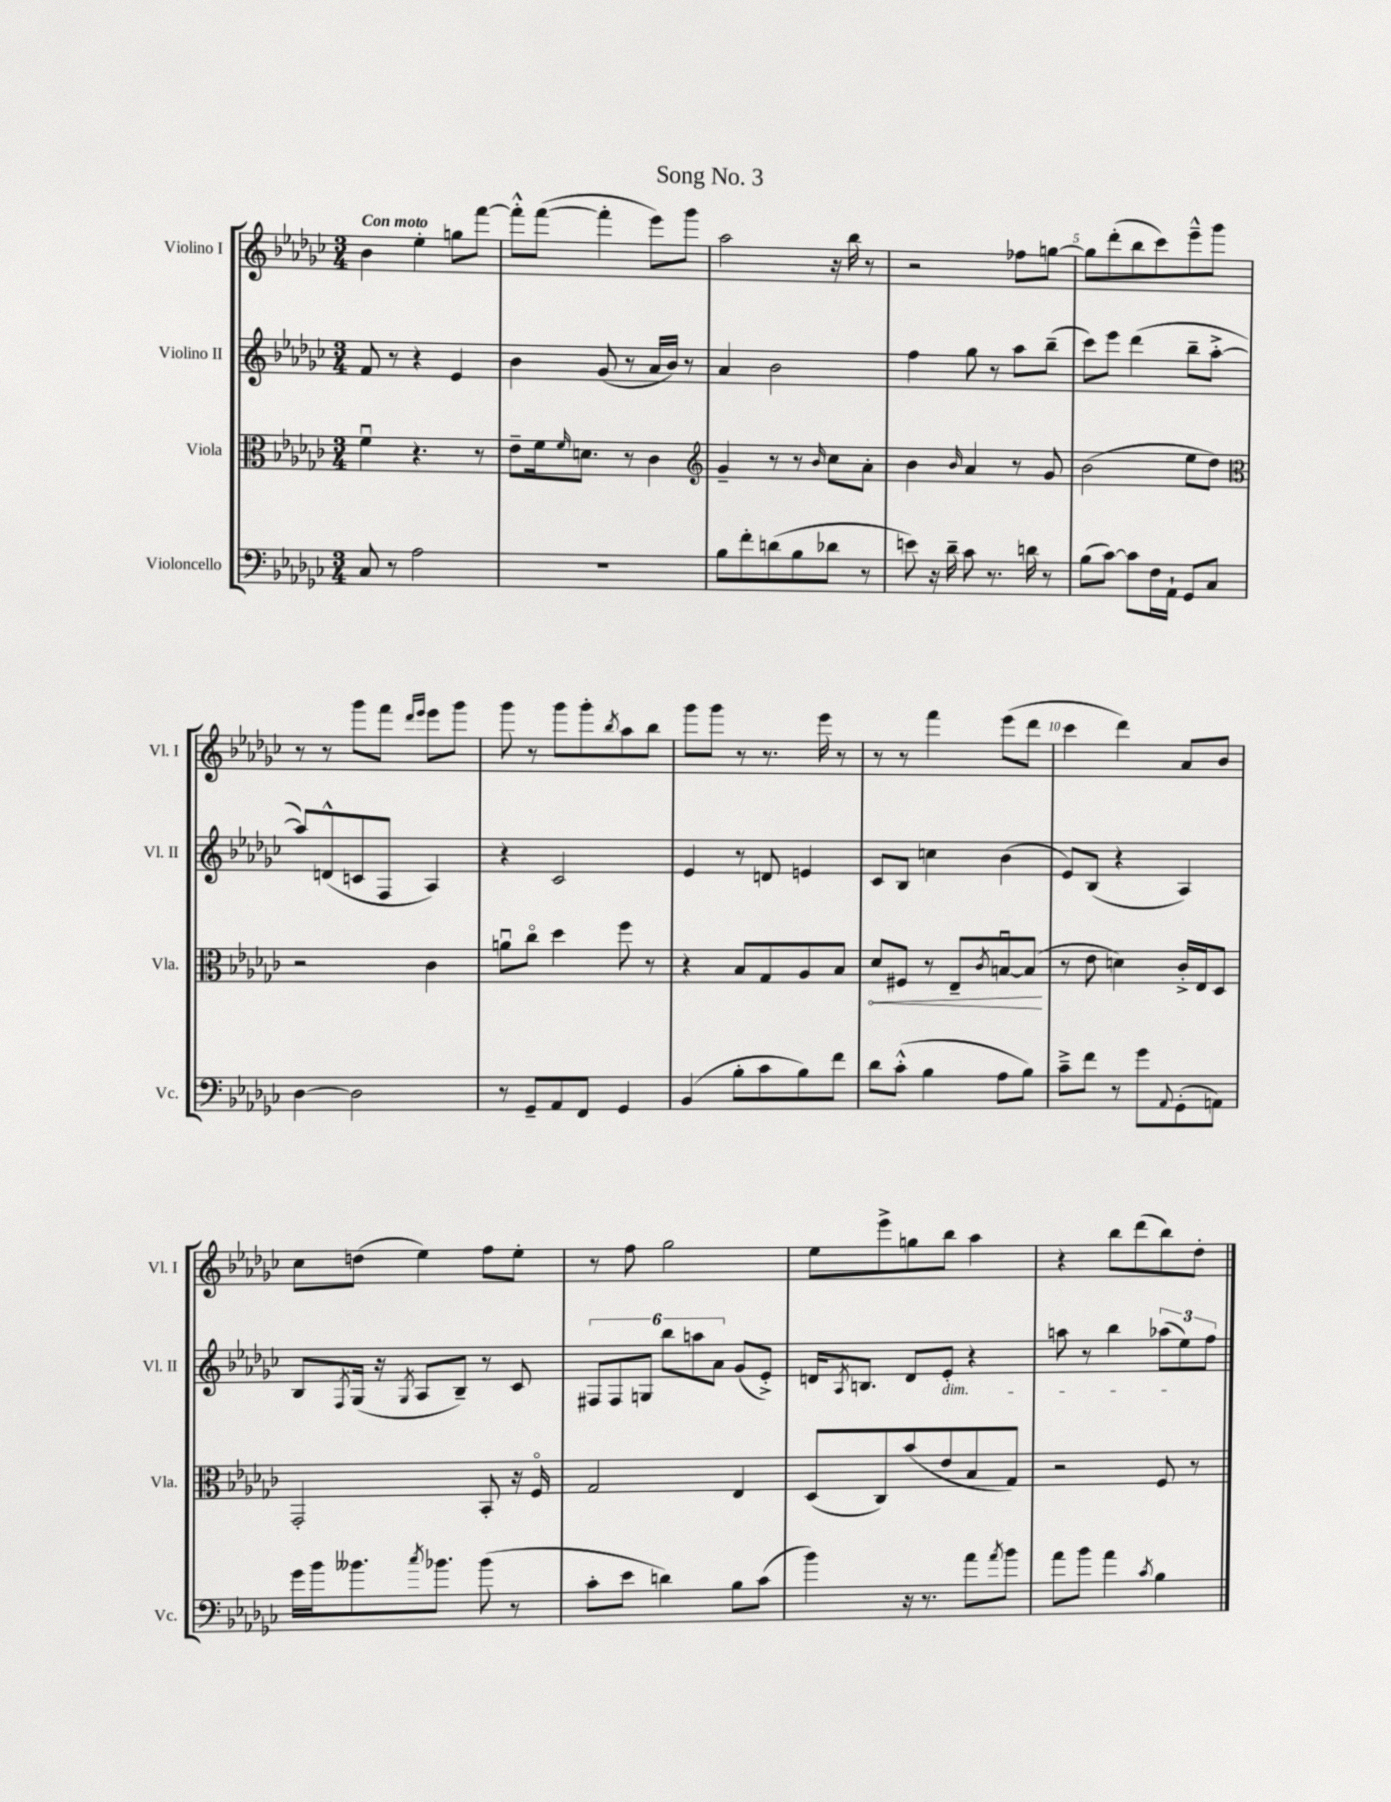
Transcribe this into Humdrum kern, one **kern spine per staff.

**kern	**kern	**dynam	**kern	**kern
*part4	*part3	*part3	*part2	*part1
*staff4	*staff3	*staff3	*staff2	*staff1
*I"Violoncello	*I"Viola	*	*I"Violino II	*I"Violino I
*I'Vc.	*I'Vla.	*	*I'Vl. II	*I'Vl. I
*clefF4	*clefC3	*	*clefG2	*clefG2
*k[b-e-a-d-g-c-]	*k[b-e-a-d-g-c-]	*	*k[b-e-a-d-g-c-]	*k[b-e-a-d-g-c-]
*M3/4	*M3/4	*	*M3/4	*M3/4
=1	=1	=1	=1	=1
!	!	!	!	!LO:TX:a:B:t=Con moto
8C-/	4fu\	.	8f/	4b-\
8r	.	.	8r	.
2A-\	4.r	.	4r	4ee-'\
.	.	.	4e-/	8ggn\L
.	8r	.	.	[8fff\J
=2	=2	=2	=2	=2
2.r	8e-~\L	.	4b-\	8fff'^^\L]
.	16f\k	.	.	([8fff\J
.	16qqf/	.	.	.
.	8.dn\J	.	.	.
.	.	.	(8g-/	4fff'\]
.	8r	.	8r	.
.	4c-\	.	16a-/LL	8eee-\L)
.	.	.	16b-/JJ)	.
.	.	.	8r	8ggg-\J
=3	=3	=3	=3	=3
*	*clefG2	*	*	*
8B-\L	4g-~/	.	4a-/	2aa-\
8f'\	.	.	.	.
(8dn\	8r	.	2b-\	.
8B-\	8r	.	.	.
.	16qqb-/	.	.	.
8d-X\J	8cc-\L	.	.	16r
.	.	.	.	16bb-\
8r	8a-'\J	.	.	8r
=4	=4	=4	=4	=4
8en\)	4b-\	.	4ff\	2r
16r	.	.	.	.
16d-~\	.	.	.	.
.	16qqb-/	.	.	.
8c-\	4a-/	.	8gg-\	.
8.r	.	.	8r	.
.	8r	.	8aa-\L	8ff-X\L
16dn\	.	.	.	.
8r	8g-/	.	(8bb-~\J	[8ggn\J
=5	=5	=5	=5	=5
(8B-\L	(2b-\	.	8ccc-\L)	8gg\L]
[8c-\J)	.	.	8eee-\J	(8ddd-'\
8c-\L]	.	.	(4ddd-\	8bb-\
16F\L	.	.	.	8ccc-\)
16AA-`\JJ	.	.	.	.
8GG-/L	8ee-\L	.	8bb-~\L	8eee-~^^\
8C-/J	8dd-\J)	.	[8aa-'^\J	8ggg-\J
!!LO:LB:g=z
=6	=6	=6	=6	=6
*	*clefC3	*	*	*
[4D-\	2r	.	8aa-/L])	8r
.	.	.	(8dn^^/	8r
2D-\]	.	.	8cn/	8ggg-\L
.	.	.	8F/J	8fff\J
.	.	.	.	16qqddd-/LL
.	.	.	.	16qqeee-/JJ
.	4c-\	.	4A-/)	8eee-\L
.	.	.	.	8ggg-\J
=7	=7	=7	=7	=7
8r	8anu\L	.	4r	8ggg-\
8GG-~/L	8cc-\J	.	.	8r
8AA-/	4dd-\	.	2c-/	8ggg-\L
8FF/J	.	.	.	8ggg-'\
.	.	.	.	8qbb-/
4GG-/	8ff\	.	.	8aa-\
.	8r	.	.	8bb-\J
=8	=8	=8	=8	=8
(4BB-/	4r	.	4e-/	8ggg-\L
.	.	.	.	8ggg-\J
8B-'\L	8B-/L	.	8r	8r
8c-\	8G-/	.	8dn/	8.r
8B-\)	8A-/	.	4en/	.
.	.	.	.	16eee-\
8f\J	8B-/J	.	.	8r
=9	=9	=9	=9	=9
!	!	!LO:HP:b	!	!
8d-\L	8d-/L	<	8c-/L	8r
(8c-'^^\J	8F#X/J	.	8B-/J	8r
4B-\	8r	.	4ccn\	4fff\
.	8E-~/L	.	.	.
.	8qc-/	.	.	.
8A-\L	[8Bnu/	.	(4b-\	(8eee-\L
8B-\J)	(8B/J]	.	.	8ddd-\J
.	.	[	.	.
=10	=10	=10	=10	=10
8c-~^\L	8r	.	8e-/L)	4ccc-\
8f\J	8e-\	.	(8B-/J	.
8r	4dn\)	.	4r	4ddd-\)
8g-\L	.	.	.	.
8qqAA-/	.	.	.	.
(8GG-'\	16c-'^/LL	.	4A-/)	8a-/L
.	16E-/J	.	.	.
8AAn\J)	8D-/J	.	.	8b-/J
!!LO:LB:g=z
=11	=11	=11	=11	=11
16g-\LL	2GG-'/	.	8B-/L	8cc-\L
16b-\J	.	.	.	.
.	.	.	8qF/	.
8.b--X\	.	.	(16G-/Jk	(8ddn\J
.	.	.	16r	.
.	.	.	8qG-/	.
.	.	.	8A-/L	4ee-\)
8qcc-/	.	.	.	.
8.b-X\J	.	.	.	.
.	.	.	8B-~/J)	.
(8b-\	8BB-'/	.	8r	8ff\L
8r	16r	.	8c-/	8ee-'\J
.	16F/	.	.	.
=12	=12	=12	=12	=12
8c-'\L	2G-/	.	12F#X/L	8r
.	.	.	12F#/	.
8e-\J	.	.	.	8ff\
.	.	.	12Gn/J	.
4dn\)	.	.	12bb-\L	2gg-\
.	.	.	12aan\	.
.	.	.	12a-\J	.
8B-\L	4E-/	.	(8g-/L	.
(8c-\J	.	.	8e-'^/J)	.
=13	=13	=13	=13	=13
4b-\)	(8D-/L	.	16dn/KL	8ee-\L
.	.	.	8qA-/	.
.	.	.	8.Bn/J	.
.	8C-/)	.	.	8eee-^\
16r	(8b-/	.	8d/L	8ggn\
8.r	.	.	.	.
!	!	!	!LO:TX:b:i:t=dim.	!
.	8e-/	.	8e-'/J	8bb-\J
8a-\L	8B-/	.	4r	4aa-\
8qa-/	.	.	.	.
8b-\J	8G-/J)	.	.	.
=14	=14	=14	=14	=14
8a-\L	2r	.	8aan\	4r
8b-\J	.	.	8r	.
4a-\	.	.	4bb-\	8bb-\L
.	.	.	.	(8ddd-\
8qc-/	.	.	.	.
4B-\	8F/	.	(12aa-X\L	8bb-\)
.	.	.	12ee-\)	.
.	8r	.	.	8dd-'\J
.	.	.	12ff\J	.
==	==	==	==	==
*-	*-	*-	*-	*-
